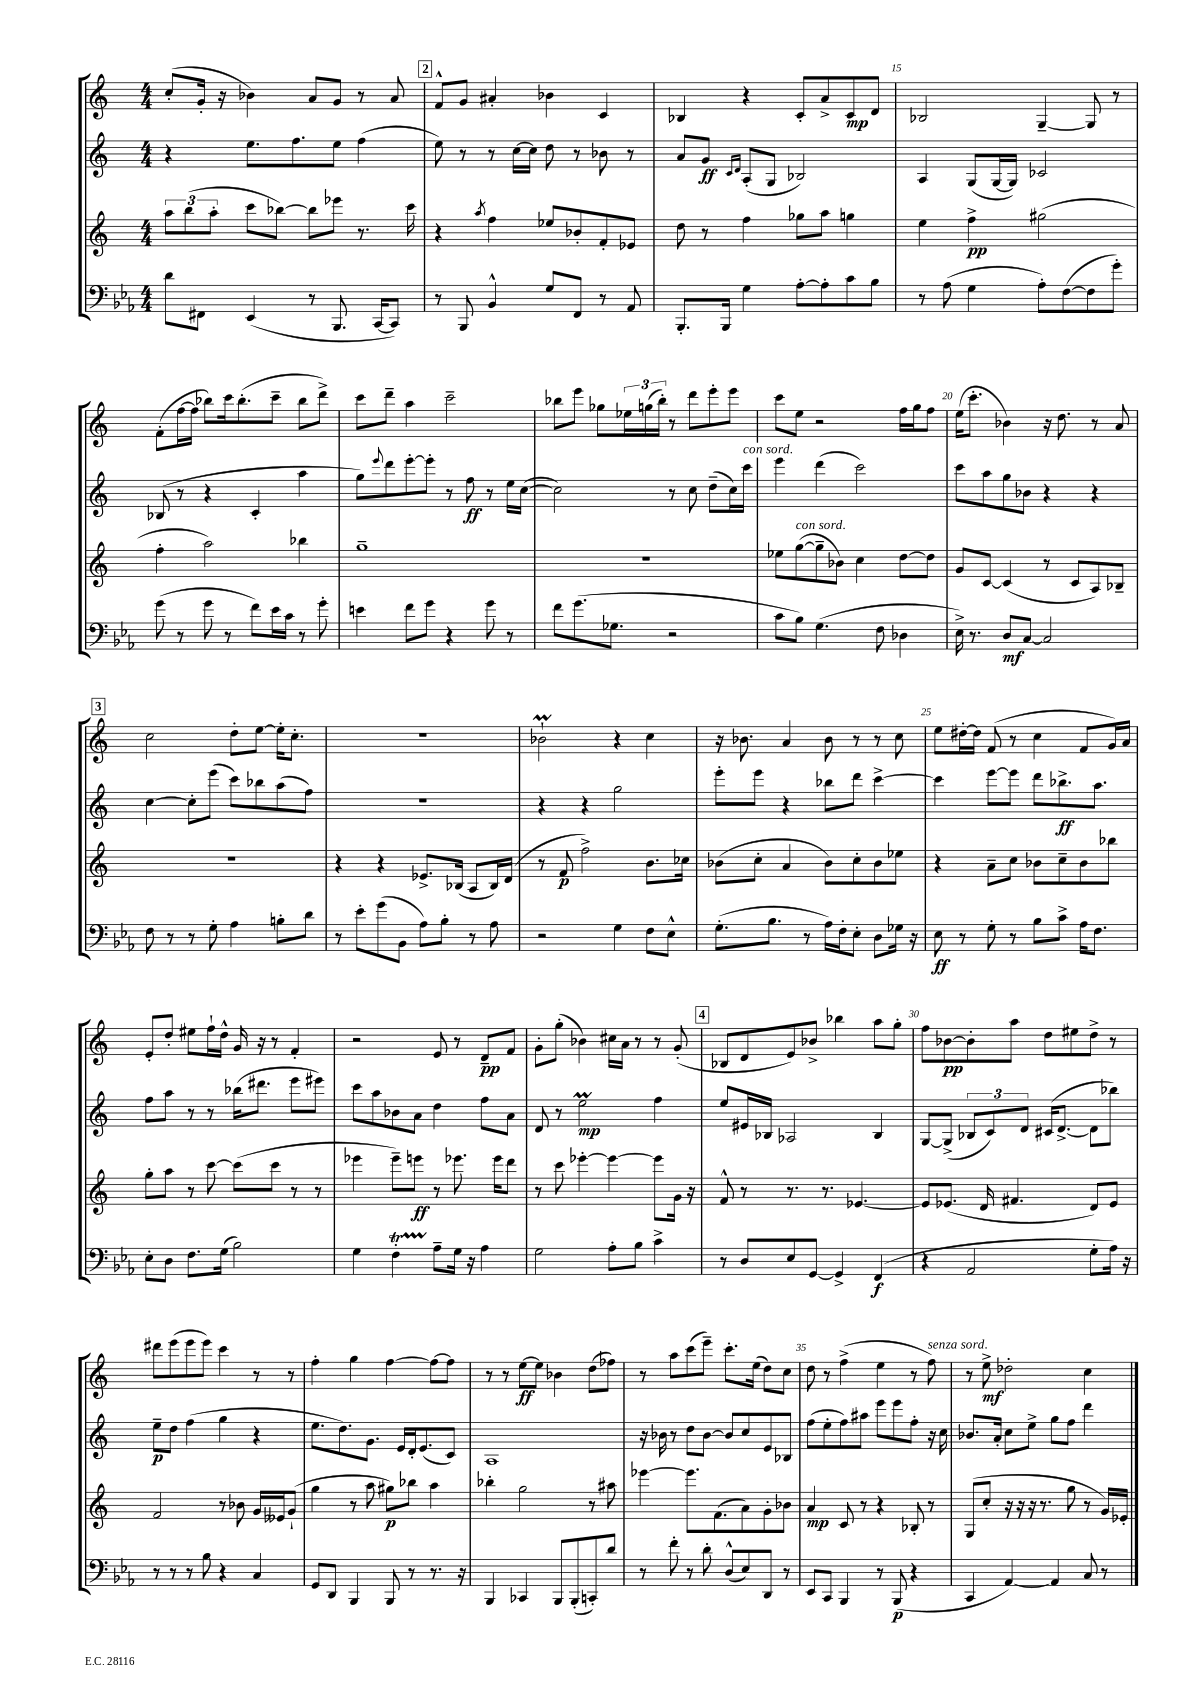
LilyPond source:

<<
\new StaffGroup <<
\new Staff = "s0" {
    \clef treble \key c \major \numericTimeSignature \time 4/4
    c''8-.( g'16-. r16 bes'4) a'8 g'8 r8 a'8 |
    \mark \markup { \box "2" } f'8-^ g'8 ais'4-. bes'4 c'4 |
    bes4 r4 c'8-. a'8-> c'8\mp d'8 |
    bes2 g4~-- g8 r8 |
    f'8-.( f''16~ f''16 bes''8) c'''16 bes''8.-.( c'''8-- bes''8 d'''8->) |
    c'''8 d'''8-- a''4 c'''2-- |
    bes''8 e'''8 ges''8 \tuplet 3/2 { ees''16 g''16( bes''16-.) } r8 d'''8 e'''8-. e'''8 |
    c'''8 e''8 r2 f''16 g''16 f''8 |
    e''16( c'''8.-. bes'4) r16 d''8. r8 a'8 |
    \mark \markup { \box "3" } c''2 d''8-. e''8~ e''16-. c''8.-. |
    R1 |
    bes'2-!\prall r4 c''4 |
    r16 bes'8. a'4 bes'8 r8 r8 c''8 |
    e''8 dis''16~-. dis''16 f'8( r8 c''4 f'8 g'16) a'16 |
    e'8-. d''8-. eis''8 f''16-! d''16-^ g'16 r16 r8 f'4-. |
    r2 e'8 r8 d'8--\pp f'8 |
    g'8-. g''8-.( bes'4) cis''16 a'16 r8 r8 g'8-.( |
    \mark \markup { \box "4" } bes8 d'8 e'8) bes'8-> bes''4 a''8 g''8-. |
    f''8 bes'8~\pp bes'8-. a''8 d''8 eis''8 d''8-> r8 |
    dis'''8 e'''8( e'''8 e'''8) c'''4 r8 r8 |
    f''4-. g''4 f''4~ f''8~ f''8 |
    r8 r8 e''8~\ff e''8 bes'4 d''8( fes''8) |
    r8 a''8 c'''8( e'''8--) c'''8.-. e''16( d''8) c''8 |
    d''8 r8 f''4->( e''4 r8 f''8^\markup { \italic "senza sord." }) |
    r8 e''8->\mf des''2-. c''4 \bar "|." |
}
\new Staff = "s1" {
    \clef treble \key c \major \numericTimeSignature \time 4/4
    r4 e''8. f''8. e''8 f''4( |
    \mark \markup { \box "2" } e''8) r8 r8 c''16~ c''16 d''8 r8 bes'8 r8 |
    a'8 g'8\ff \grace { c'16 d'16 } a8-.( g8 bes2) |
    a4 g8( g16~ g16) ces'2 |
    bes8( r8 r4 c'4-. a''4 |
    g''8) \appoggiatura { e'''8 } d'''8 e'''8~-. e'''8-. r8 f''8\ff r8 e''16 c''16~( |
    c''2) r8 c''8 d''8--( c''16) c'''16^\markup { \italic "con sord." } |
    e'''4 d'''4( c'''2) |
    c'''8 a''8 g''8 bes'8 r4 r4 |
    \mark \markup { \box "3" } c''4~ c''8-. e'''8( c'''8) bes''8 a''8( f''8) |
    R1 |
    r4 r4 g''2 |
    e'''8-. e'''8 r4 bes''8 d'''8 c'''4~-> |
    c'''4 e'''8~ e'''8 d'''8 bes''8.->\ff a''8. |
    f''8 a''8 r8 r8 bes''16( dis'''8. e'''8 eis'''8) |
    c'''8 a''8 bes'8 a'8 d''4 f''8 a'8 |
    d'8 r8 e''2\prall\mp f''4 |
    \mark \markup { \box "4" } e''8 eis'16 bes16 aes2 bes4 |
    g8~ g8->( \tuplet 3/2 { bes8 c'8) d'8 } cis'16( d'8.~-> d'8 bes''8) |
    e''8--\p d''8 f''4( g''4 r4 |
    e''8. d''8.) g'8. e'16 d'16-. e'8.( c'8) |
    a1 |
    r16 bes'16 r8 d''8 bes'8~ bes'8 c''8 e'8 bes8 |
    f''8( e''8-. f''8) ais''8 e'''8 e'''8 f''8-. r16 c''16 |
    bes'8. a'16-. c''8 e''8-> g''8 f''8 d'''4 \bar "|." |
}
\new Staff = "s2" {
    \clef treble \key c \major \numericTimeSignature \time 4/4
    \tuplet 3/2 { a''8 b''8( a''8-. } c'''8 bes''8~) bes''8 ees'''8 r8. c'''16 |
    \mark \markup { \box "2" } r4 \acciaccatura { a''8 } f''4 ees''8 bes'8-. f'8-. ees'8 |
    d''8 r8 f''4 ges''8 a''8 g''4 |
    e''4 f''4->\pp gis''2( |
    f''4-. a''2) bes''4 |
    g''1-- |
    r1 |
    ees''8 g''8~^\markup { \italic "con sord." }( g''8-- bes'8) c''4 d''8~ d''8 |
    g'8 c'8~ c'4( r8 c'8 a8) bes8-- |
    \mark \markup { \box "3" } R1 |
    r4 r4 ees'8.-> bes16( a8 bes16) d'16( |
    r8 f'8\p f''2->) b'8. ces''16 |
    bes'8( c''8-. a'4 bes'8) c''8-. bes'8 ees''8 |
    r4 a'8-- c''8 bes'8 c''8-- bes'8 bes''8 |
    g''8-. a''8 r8 c'''8~ c'''8( c'''8 r8 r8 |
    ees'''4 ees'''8--) e'''8\ff r8 ees'''8. ees'''16 d'''8 |
    r8 c'''8 ees'''4~-. ees'''4~ ees'''8 g'16 r16 |
    \mark \markup { \box "4" } f'8-^ r8 r8. r8. ees'4.~ |
    ees'8 ees'8.( d'16 fis'4. d'8) ees'8 |
    f'2 r8 bes'8 g'16 eeses'16 g'8-!( |
    g''4 r8 a''8 gis''8\p) bes''8 a''4 |
    bes''4-. g''2 r8 ais''8 |
    ees'''4~ ees'''8. f'8.( a'8) g'8-. bes'8 |
    a'4\mp c'8 r8 r4 bes8-. r8 |
    g8( c''8-. r16 r16 r16 r8. g''8 r8 g'16) ees'16-. \bar "|." |
}
\new Staff = "s3" {
    \clef bass \key ees \major \numericTimeSignature \time 4/4
    d'8 fis,8 ees,4( r8 bes,,8. c,16~ c,8) |
    \mark \markup { \box "2" } r8 bes,,8 bes,4-^ g8 f,8 r8 aes,8 |
    bes,,8.-. bes,,16 g4 aes8~-. aes8-. c'8 bes8 |
    r8 aes8( g4 aes8-.) f8~( f8 g'8-.) |
    g'8( r8 g'8 r8 f'8) ees'16 c'16 r8 g'8-. |
    e'4 f'8 g'8 r4 g'8 r8 |
    f'8 g'8.( ges8. r2 |
    c'8 bes8) g4.( f8 des4 |
    ees16->) r8. d8\mf c8~ c2 |
    \mark \markup { \box "3" } f8 r8 r8 g8-. aes4 b8-. d'8 |
    r8 ees'8-. g'8( bes,8 aes8) bes8-. r8 aes8 |
    r2 g4 f8 ees8-^ |
    g8.-.( bes8. r8 aes16) f16-. ees8-. d8 ges16 r16 |
    ees8\ff r8 g8-. r8 bes8 c'8-> aes16 f8. |
    ees8-. d8 f8. g16( bes2) |
    g4 f4-.\startTrillSpan aes8--\stopTrillSpan g16 r16 aes4 |
    g2 aes8-. bes8 c'4-> |
    \mark \markup { \box "4" } r8 d8 ees8 g,8~ g,4-> f,4\f( |
    r4 aes,2 g8-. aes16) r16 |
    r8 r8 r8 bes8 r4 c4 |
    g,8 d,8 bes,,4 bes,,8 r8 r8. r16 |
    bes,,4 ces,4 bes,,8 bes,,8-.( c,8-.) d'8 |
    r8 f'8-. r8 d'8-. d8-^( ees8) d,8 r8 |
    ees,8 c,8 bes,,4 r8 bes,,8\p( r4 |
    c,4 aes,4~) aes,4 c8 r8 \bar "|." |
}
>>
>>
\layout { \context { \Score currentBarNumber = #12 \override BarNumber.break-visibility = ##(#f #t #t) barNumberVisibility = #(every-nth-bar-number-visible 5) } }
